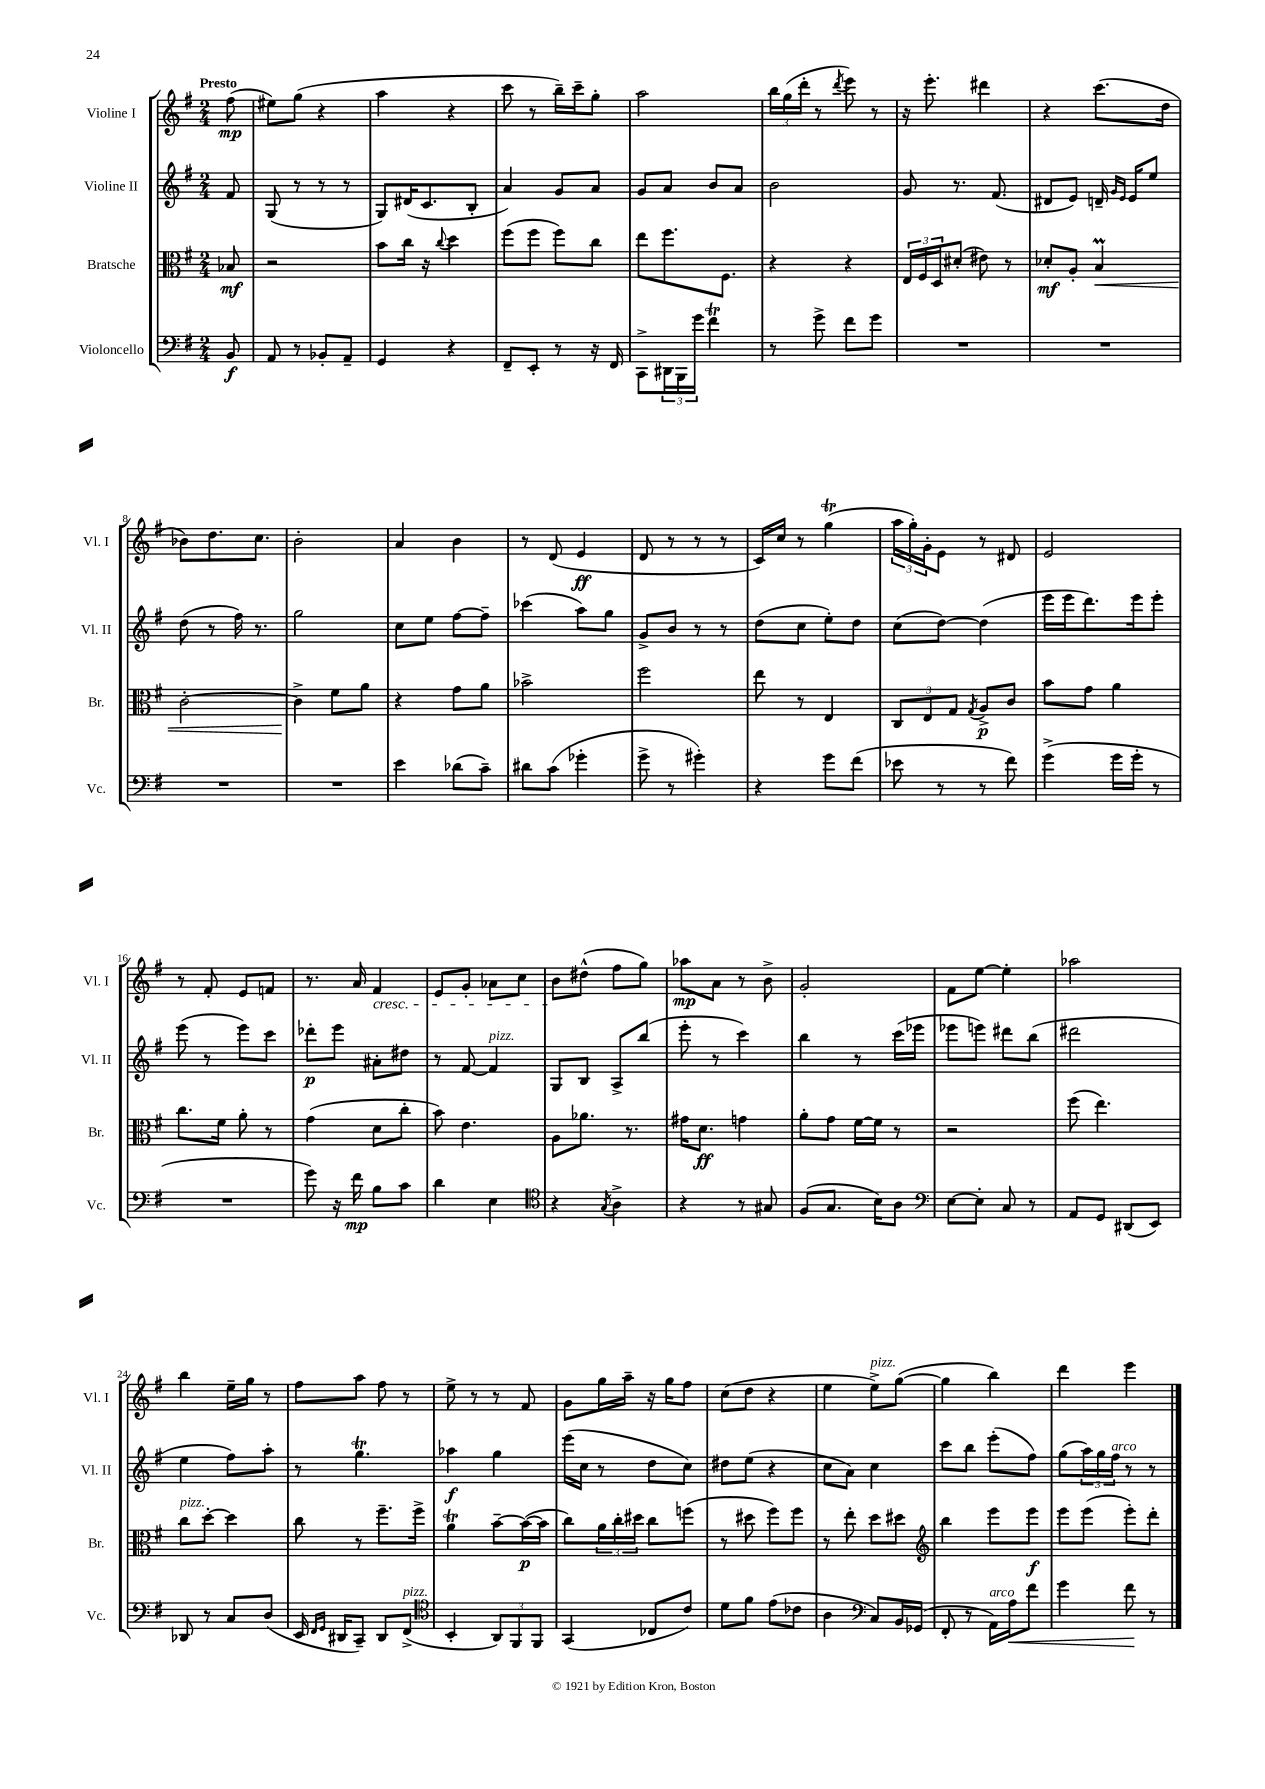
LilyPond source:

<<
\new StaffGroup <<
\new Staff = "s0" \with { instrumentName = "Violine I" shortInstrumentName = "Vl. I" } {
    \clef treble \key g \major \numericTimeSignature \time 2/4 \partial 8 \tempo "Presto"
    fis''8\mp( |
    eis''8) g''8( r4 |
    a''4 r4 |
    c'''8 r8 b''16--) c'''16-- g''8-. |
    a''2 |
    \tuplet 3/2 { b''16 g''16( d'''16-. } r8 \acciaccatura { d'''8 } e'''8) r8 |
    r16 e'''8.-. dis'''4 |
    r4 c'''8.( d''16 |
    bes'8) d''8. c''8. |
    b'2-. |
    a'4 b'4 |
    r8 d'8( e'4\ff |
    d'8 r8 r8 r8 |
    c'16) c''16 r8 g''4\trill( |
    \tuplet 3/2 { a''16 g''16-.) g'16-. } e'8 r8 dis'8 |
    e'2 |
    r8 fis'8-. e'8 f'8 |
    r8. a'16 fis'4\cresc |
    e'8 g'8-. aes'8 c''8 |
    b'8\! dis''8-^( fis''8 g''8) |
    aes''8\mp a'8 r8 b'8-> |
    g'2-. |
    fis'8 e''8~ e''4-. |
    aes''2 |
    b''4 e''16-- g''16 r8 |
    fis''8 a''8 fis''8 r8 |
    e''8-> r8 r8 fis'8 |
    g'8 g''16 a''16-- r16 g''16 fis''8 |
    c''8( d''8 r4 |
    e''4 e''8->^\markup { \italic "pizz." }) g''8~( |
    g''4 b''4) |
    d'''4 e'''4 \bar "|." |
}
\new Staff = "s1" \with { instrumentName = "Violine II" shortInstrumentName = "Vl. II" } {
    \clef treble \key g \major \numericTimeSignature \time 2/4 \partial 8
    fis'8 |
    g8( r8 r8 r8 |
    g8) dis'16( c'8. b8-. |
    a'4) g'8 a'8 |
    g'8 a'8 b'8 a'8 |
    b'2 |
    g'8 r8. fis'8.( |
    dis'8 e'8) d'16-- \grace { g'16 e'16 } e'16 e''8 |
    d''8( r8 fis''16) r8. |
    g''2 |
    c''8 e''8 fis''8~ fis''8-- |
    ces'''4( a''8) g''8 |
    g'8-> b'8 r8 r8 |
    d''8( c''8 e''8-.) d''8 |
    c''8( d''8~) d''4( |
    e'''16 e'''16 d'''8.) e'''16 e'''8-. |
    e'''8( r8 e'''8) c'''8 |
    des'''8-.\p e'''8 ais'8-. dis''8 |
    r8 fis'8~ fis'4^\markup { \italic "pizz." } |
    g8 b8 a8-> b''8( |
    e'''8-. r8 c'''4) |
    b''4 r8 c'''16( ees'''16 |
    ees'''8 e'''8) dis'''8 b''8( |
    dis'''2 |
    e''4 fis''8) a''8-. |
    r8 g''4.\trill |
    aes''4\f g''4 |
    e'''16( c''16 r8 d''8 c''8) |
    dis''8 e''8( r4 |
    c''8 a'8) c''4 |
    c'''8 b''8 e'''8-.( fis''8) |
    g''8( \tuplet 3/2 { a''16) g''16 fis''16^\markup { \italic "arco" } } r8 r8 \bar "|." |
}
\new Staff = "s2" \with { instrumentName = "Bratsche" shortInstrumentName = "Br." } {
    \clef alto \key g \major \numericTimeSignature \time 2/4 \partial 8
    bes8\mf |
    r2 |
    b'8 c''16 r16 \appoggiatura { c''8 } d''4 |
    fis''8( fis''8 fis''8) c''8 |
    e''8 fis''8. fis8. |
    r4 r4 |
    \tuplet 3/2 { e16 fis16 d16 } dis'8-.( eis'8) r8 |
    des'8-.\mf a8-. b4\prall\< |
    c'2~-. |
    c'4->\! fis'8 a'8 |
    r4 g'8 a'8 |
    bes'2-> |
    fis''2 |
    e''8 r8 e4 |
    \tuplet 3/2 { c8 e8 g8 } \acciaccatura { g8 } a8->\p c'8 |
    b'8 g'8 a'4 |
    c''8. fis'16 a'8-. r8 |
    g'4( d'8 c''8-. |
    b'8) e'4. |
    a8 aes'8. r8. |
    gis'16 d'8.\ff g'4 |
    a'8-. g'8 fis'16~ fis'16 r8 |
    r2 |
    fis''8( e''4.) |
    c''8^\markup { \italic "pizz." } d''8~-. d''4 |
    c''8 r8 fis''8.-- fis''16-> |
    a'4\trill b'8~-- b'16~\p( b'16 |
    c''8) \tuplet 3/2 { a'16 c''16-. dis''16 } c''8 f''8( |
    r8 dis''8 fis''8) fis''8 |
    r8 e''8-. d''8 dis''8 |
    \clef treble b''4 e'''8 e'''8\f |
    e'''8 e'''8( e'''8-.) d'''8-. \bar "|." |
}
\new Staff = "s3" \with { instrumentName = "Violoncello" shortInstrumentName = "Vc." } {
    \clef bass \key g \major \numericTimeSignature \time 2/4 \partial 8
    b,8\f |
    a,8 r8 bes,8-. a,8-- |
    g,4 r4 |
    fis,8-- e,8-. r8 r16 fis,16 |
    c,8-> \tuplet 3/2 { dis,16 b,,16 g'16 } fis'4\trill |
    r8 g'8-> fis'8 g'8 |
    R2 |
    R2 |
    R2 |
    R2 |
    e'4 des'8( c'8--) |
    dis'8 c'8( ges'4-. |
    g'8-> r8 gis'4-.) |
    r4 g'8 fis'8( |
    ees'8 r8 r8 fis'8) |
    g'4->( g'16 g'16-. r8 |
    R2 |
    g'8) r16 fis'16\mp b8 c'8 |
    d'4 e4 |
    \clef tenor r4 \acciaccatura { g8 } a4-> |
    r4 r8 gis8 |
    fis8( g8. b16) a8 |
    \clef bass e8~ e8-. c8 r8 |
    a,8 g,8 dis,8( e,8) |
    des,8 r8 c8 d8( |
    e,16 \grace { fis,16 g,16 } dis,16 c,8--) dis,8 fis,8->^\markup { \italic "pizz." }( |
    \clef tenor b,4-. \tuplet 3/2 { a,8) fis,8 fis,8 } |
    g,4( ces8 c'8) |
    d'8 fis'8 e'8( ces'8 |
    a4 \clef bass c8) b,16 ges,16( |
    fis,8-. r8 a,16^\markup { \italic "arco" }) a16\< fis'8 |
    g'4 fis'8\! r8 \bar "|." |
}
>>
>>
